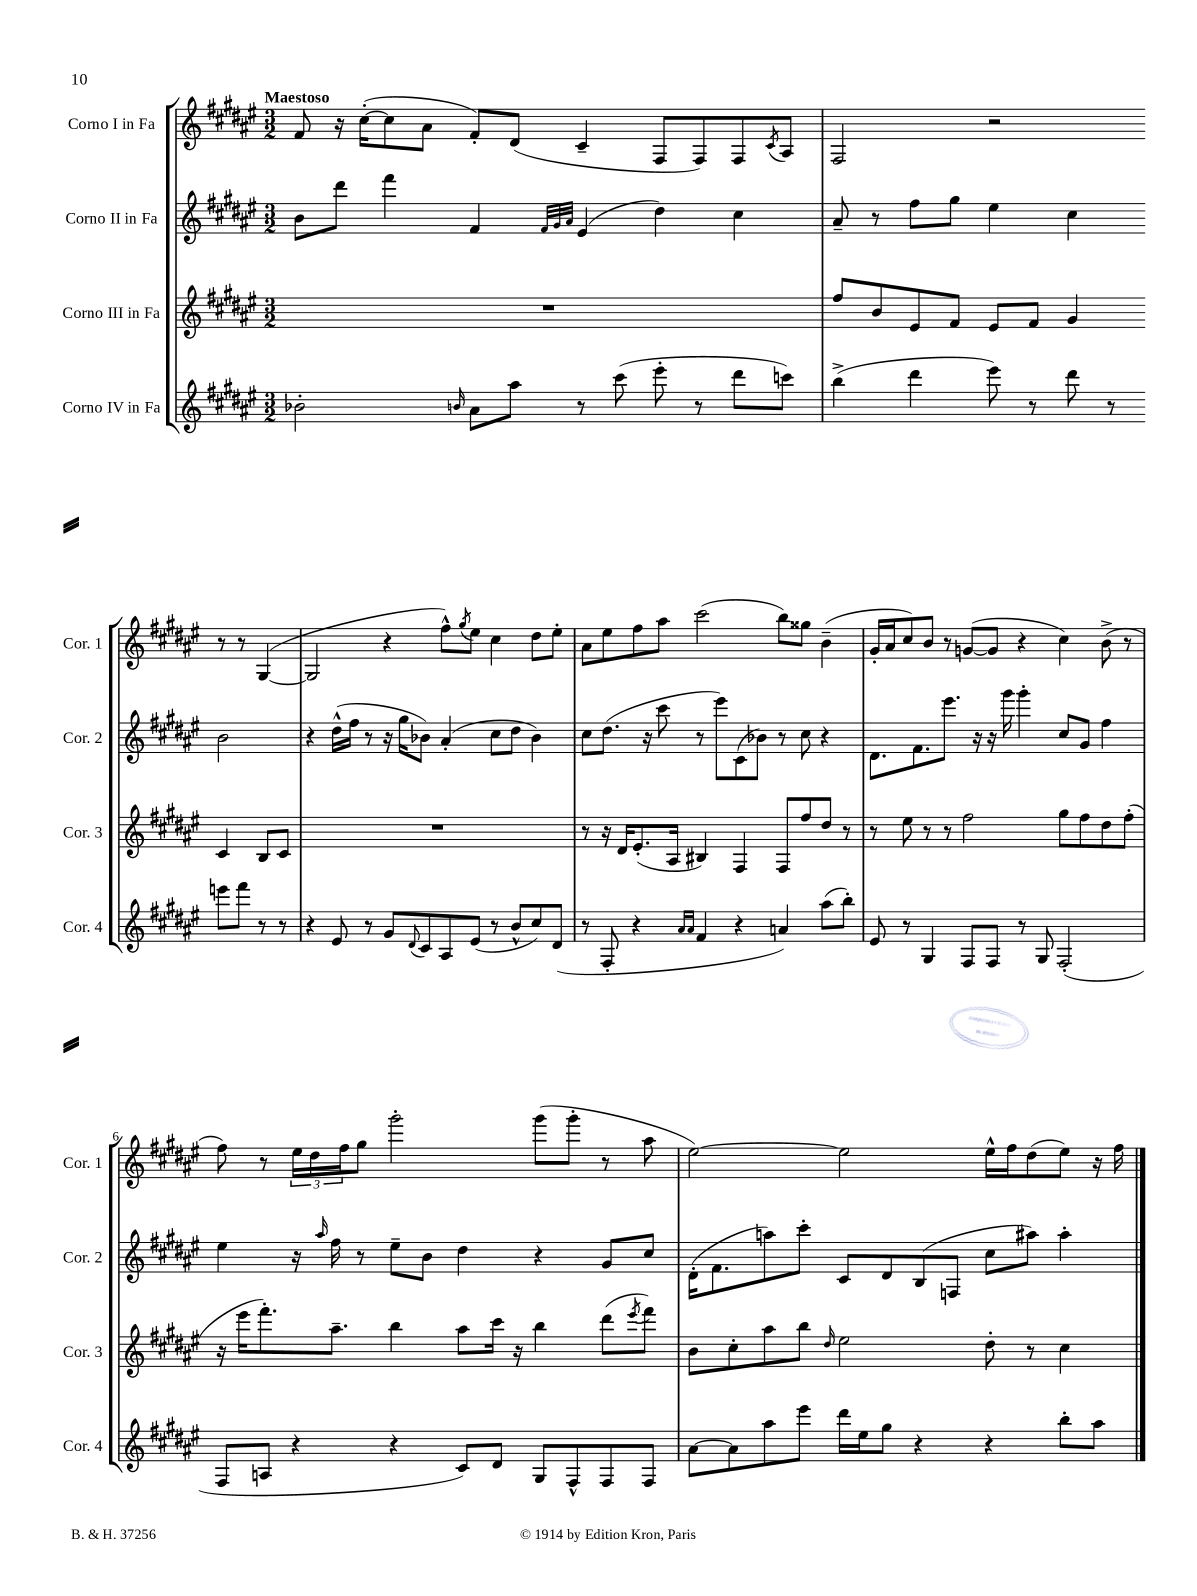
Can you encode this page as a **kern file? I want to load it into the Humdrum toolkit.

**kern	**kern	**kern	**kern
*part4	*part3	*part2	*part1
*staff4	*staff3	*staff2	*staff1
*I"Corno IV in Fa	*I"Corno III in Fa	*I"Corno II in Fa	*I"Corno I in Fa
*I'Cor. 4	*I'Cor. 3	*I'Cor. 2	*I'Cor. 1
*clefG2	*clefG2	*clefG2	*clefG2
*k[f#c#g#d#a#e#]	*k[f#c#g#d#a#e#]	*k[f#c#g#d#a#e#]	*k[f#c#g#d#a#e#]
*M3/2	*M3/2	*M3/2	*M3/2
=1	=1	=1	=1
!	!	!	!LO:TX:a:B:t=Maestoso
2b-X'\	1.r	8b\L	8f#/
.	.	8ddd#\J	16r
.	.	.	([16cc#'\KL
.	.	4fff#\	8cc#\]
.	.	.	8a#\J
16qqbn/	.	.	.
8a#\L	.	4f#/	8f#'/L)
8aa#\J	.	.	(8d#/J
.	.	32qqf#/LLL	.
.	.	32qqg#/	.
.	.	32qqa#/JJJ	.
8r	.	(4e#/	4c#~/
(8ccc#\	.	.	.
8eee#'\	.	4dd#\)	8F#/L
8r	.	.	8F#/)
8ddd#\L	.	4cc#\	8F#/
.	.	.	8qc#/
8cccn\J)	.	.	8A#/J
=2	=2	=2	=2
(4bb^\	8ff#/L	8a#~/	2F#/
.	8b/	8r	.
4ddd#\	8e#/	8ff#\L	.
.	8f#/J	8gg#\J	.
8eee#\)	8e#/L	4ee#\	2r
8r	8f#/J	.	.
8ddd#\	4g#/	4cc#\	.
8r	.	.	.
8eeen\L	4c#/	2b\	8r
8fff#\J	.	.	8r
8r	8B/L	.	([4G#/
8r	8c#/J	.	.
!!LO:LB:g=z
=3	=3	=3	=3
4r	1.r	4r	2G#/]
8e#/	.	(16dd#^^\LL	.
.	.	16ff#\JJ	.
8r	.	8r	.
8g#/L	.	16r	4r
.	.	16gg#\KL	.
8qqd#/	.	.	.
8c#/	.	8b-X\J)	.
8A#/	.	(4a#'/	8ff#^^\L)
.	.	.	8qgg#/
(8e#/J	.	.	8ee#\J
8r	.	8cc#\L	4cc#\
8b^^/L	.	8dd#\J	.
8cc#/)	.	4b-\)	8dd#\L
(8d#/J	.	.	8ee#'\J
=4	=4	=4	=4
8r	8r	8cc#\L	8a#\L
8F#'/	16r	(8.dd#\J	8ee#\
.	16d#/KL	.	.
4r	(8.e#'/	.	8ff#\
.	.	16r	.
.	.	8ccc#\	8aa#\J
.	16A#/Jk	.	.
16qqa#/LL	.	.	.
16qqa#/JJ	.	.	.
4f#/	4B#X/)	8r	(2ccc#\
.	.	8eee#\L)	.
4r	4F#/	(8c#\	.
.	.	8b-X\J)	.
4an/)	8F#/L	8r	8bb\L)
.	8ff#/	8cc#\	8gg##X\J
(8aa#\L	8dd#/J	4r	(4b~\
8bb'\J)	8r	.	.
=5	=5	=5	=5
8e#/	8r	8.d#\L	16g#'/LL
.	.	.	16a#/J
8r	8ee#\	.	8cc#/)
.	.	8.f#\	.
4G#/	8r	.	8b/J
.	8r	8.eee#\J	8r
8F#/L	2ff#\	.	([8gn/L
.	.	16r	.
8F#/J	.	16r	8g/J]
.	.	16ggg#\	.
8r	.	4ggg#'\	4r
8G#/	.	.	.
(2F#'/	8gg#\L	8cc#/L	4cc#\)
.	8ff#\	8g#/J	.
.	8dd#\	4ff#\	(8b^\
.	(8ff#'\J	.	8r
!!LO:LB:g=z
=6	=6	=6	=6
8F#/L	16r	4ee#\	8ff#\)
.	16eee#\KL	.	.
8An/J	8.fff#'\)	.	8r
4r	.	16r	24ee#\LL
.	.	.	24dd#\
.	.	16qqaa#/	.
.	8.aa#~\J	16ff#\	.
.	.	.	24ff#\J
.	.	8r	8gg#\J
4r	4bb\	8ee#~\L	2ggg#'\
.	.	8b\J	.
8c#/L)	8aa#\L	4dd#\	.
8d#/J	16ccc#\Jk	.	.
.	16r	.	.
8G#/L	4bb\	4r	(8ggg#\L
8F#^^/	.	.	8ggg#'\J
8F#/	(8ddd#\L	8g#/L	8r
.	8qeee#/	.	.
8F#/J	8fff#\J)	8cc#/J	8aa#\
=7	=7	=7	=7
[8a#\L	8b\L	(16d#'\KL	[2ee#\)
.	.	8.f#\	.
8a#\]	8cc#'\	.	.
8aa#\	8aa#\	8aan\)	.
8eee#\J	8bb\J	8ccc#'\J	.
.	16qqdd#/	.	.
16ddd#\LL	2ee#\	8c#/L	2ee#\]
16ee#\J	.	.	.
8gg#\J	.	8d#/	.
4r	.	(8B/	.
.	.	8Fn/J	.
4r	8dd#'\	8cc#\L	16ee#^^\LL
.	.	.	16ff#\J
.	8r	8aa#X\J)	(8dd#\
8bb'\L	4cc#\	4aa#'\	8ee#\J)
8aa#\J	.	.	16r
.	.	.	16ff#\
==	==	==	==
*-	*-	*-	*-
